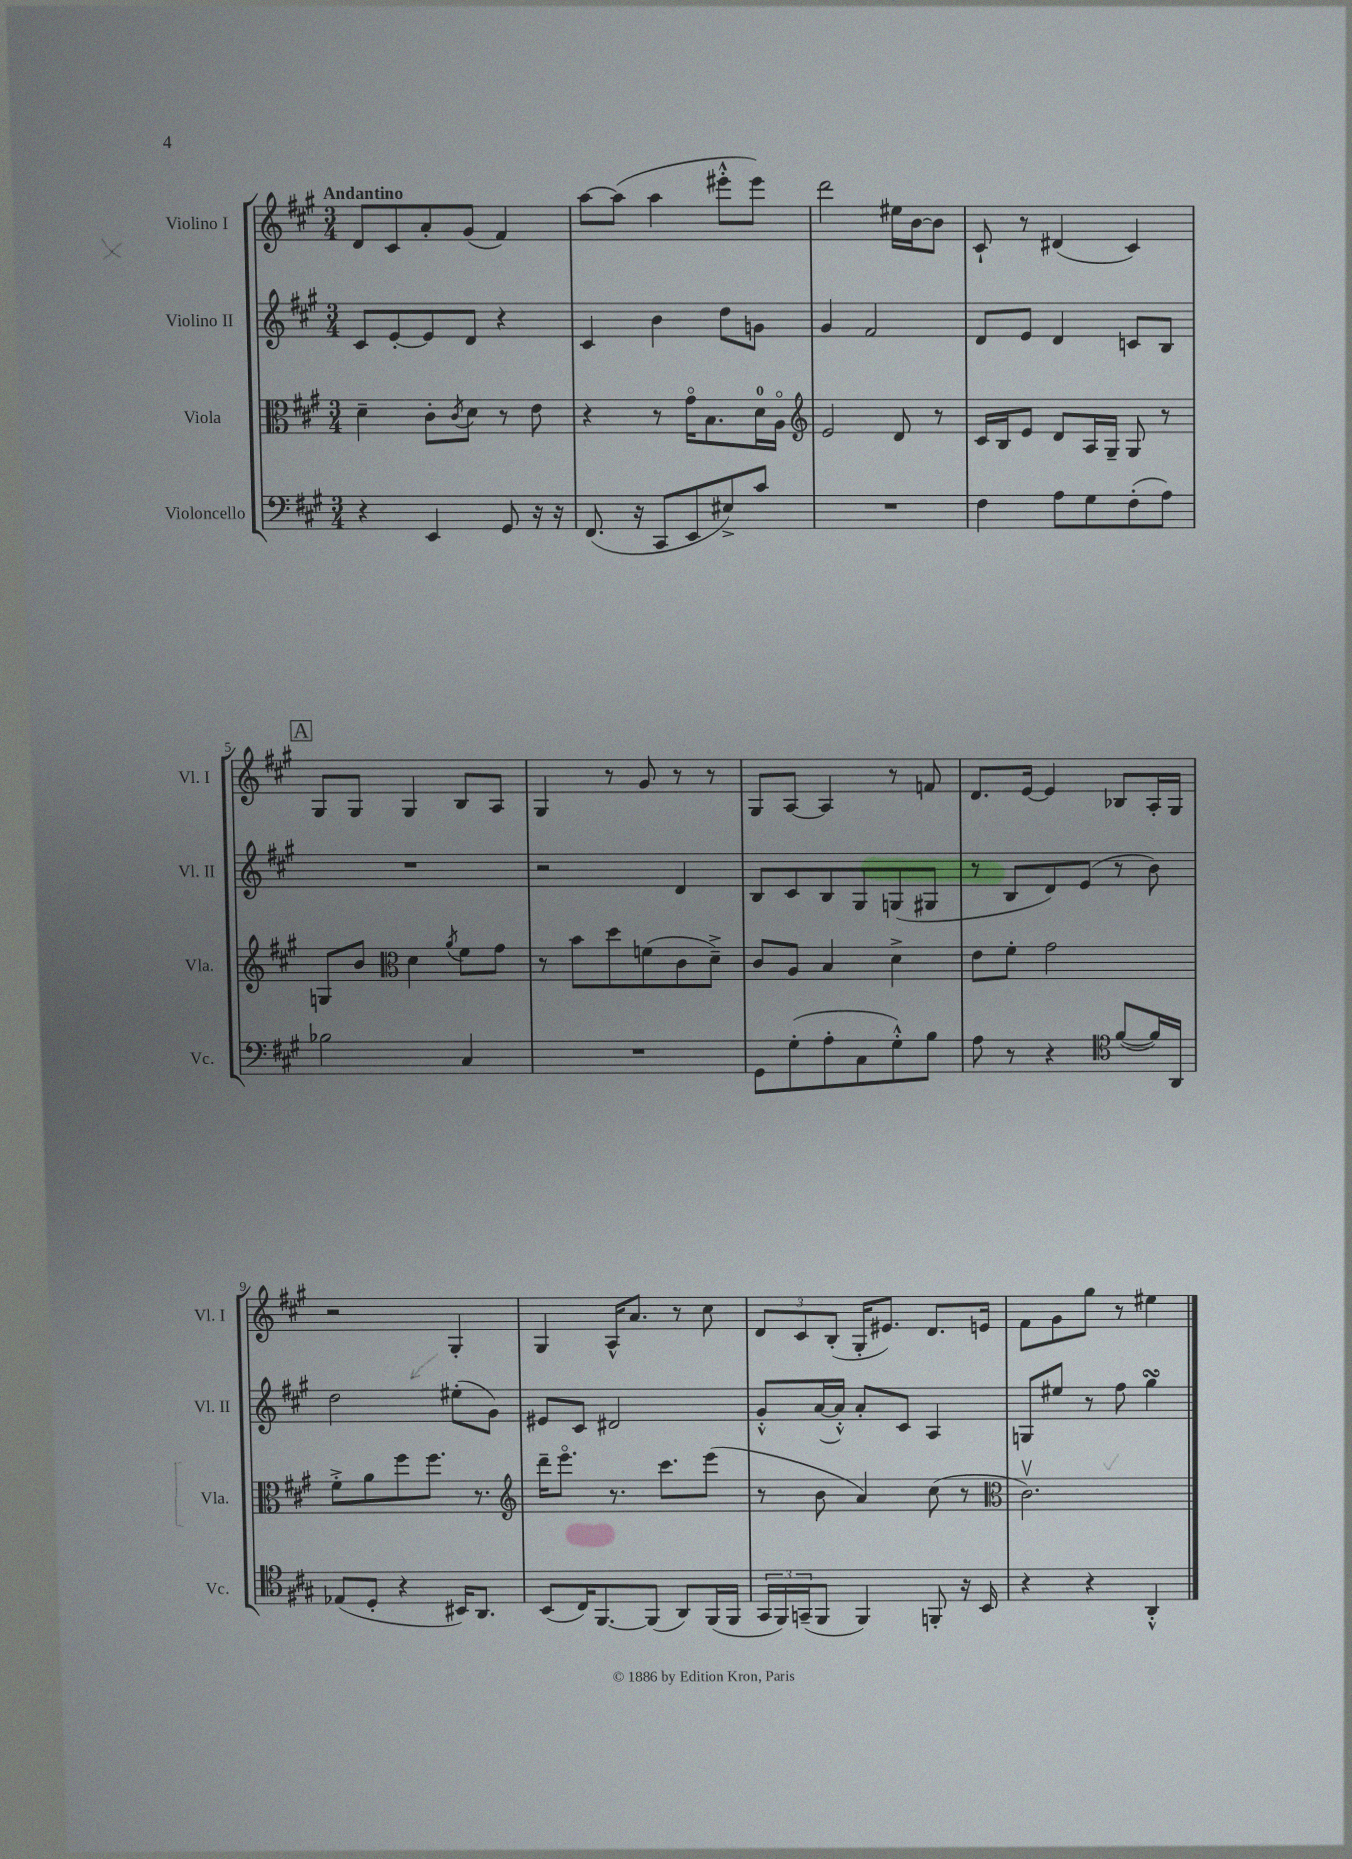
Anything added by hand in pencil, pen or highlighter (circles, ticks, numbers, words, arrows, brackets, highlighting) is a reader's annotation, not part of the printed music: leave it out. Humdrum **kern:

**kern	**kern	**kern	**kern
*staff4	*staff3	*staff2	*staff1
*clefF4	*clefC3	*clefG2	*clefG2
*k[f#c#g#]	*k[f#c#g#]	*k[f#c#g#]	*k[f#c#g#]
*M3/4	*M3/4	*M3/4	*M3/4
4r	4d~	8c#	8d
.	.	[8e'	8c#
4EE	8c#'	8e]	8a'
.	8qc#	.	.
.	8d	8d	(8g#
8GG#	8r	4r	4f#)
16r	8e	.	.
16r	.	.	.
=	=	=	=
(8.FF#	4r	4c#	[8aa
.	.	.	(8aa]
16r	.	.	.
8CC#	8r	4b	4aa
8EE	16g#o	.	.
.	8.B	.	.
8E#^)	.	8dd	8eee#'^^
8c#	16d	8g	8eee#)
.	16Ao	.	.
=	=	=	=
*	*clefG2	*	*
2.r	2e	4g#	2ddd
.	.	2f#	.
.	8d	.	16ee#
.	.	.	[16b
.	8r	.	8b]
=	=	=	=
4F#	16c#	8d	8c#`
.	16B	.	.
.	8e	8e	8r
8A	8d	4d	(4d#
8G#	16A	.	.
.	16G#~	.	.
(8F#'	8G#	8c	4c#)
8A)	8r	8B	.
=	=	=	=
2B-	8G	2.r	8G#
.	8b	.	8G#
*	*clefC3	*	*
.	4d	.	4G#
.	8qa	.	.
4C#	8f#	.	8B
.	8g#	.	8A
=	=	=	=
2.r	8r	2r	4G#
.	8b	.	.
.	8dd	.	8r
.	(8f	.	8g#
.	8c#	4d	8r
.	8d~^)	.	8r
=	=	=	=
8GG#	8c#	8B	8G#
(8G#'	8A	8c#	[8A
8A'	4B	8B	4A]
8C#	.	8G#	.
8G#'^^)	4d^	(8G	8r
8B	.	8G#	8f
=	=	=	=
8A	8e	8r	8.d
8r	8f#'	8B	.
.	.	.	[16e
4r	2g#	8d)	4e]
.	.	(8e	.
*clefC4	*	*	*
([8f#	.	8r	8B-
16f#])	.	8b)	16A'
16AA	.	.	16G#
=	=	=	=
(8E-	8f#'^	2dd	2r
8D'	8a	.	.
4r	8ff#	.	.
.	8.ff#	.	.
16BB#)	.	(8ee#'	4G#'
8.AA	8.r	.	.
.	.	8g#)	.
=	=	=	=
*	*clefG2	*	*
(8BB	16ddd~	8e#	4G#
.	8.eeeo	.	.
16C#)	.	8c#	.
[8.FF#	.	.	.
.	8.r	2d#	16A^^
.	.	.	8.a
(8FF#]	.	.	.
.	8.ccc#	.	.
8AA)	.	.	8r
(16FF#	(8eee	.	8cc#
16FF#	.	.	.
=	=	=	=
24GG#	8r	8g#'^^	12d
24FF#)	.	.	.
(24GG~	.	.	12c#
8FF#	8b	([16a	.
.	.	.	(12B'
.	.	16a'^^])	.
4FF#)	4a)	8a'	16G#'
.	.	.	8.e#)
.	.	8c#	.
8FF'	(8cc#	4A	8.d
16r	8r	.	.
16BB	.	.	16e
=	=	=	=
*	*clefC3	*	*
4r	2.c#v)	8G	8f#
.	.	8ee#	8g#
4r	.	8r	8gg#
.	.	8ff#	8r
4AA'^^	.	4gg#	4ee#
==	==	==	==
*-	*-	*-	*-
